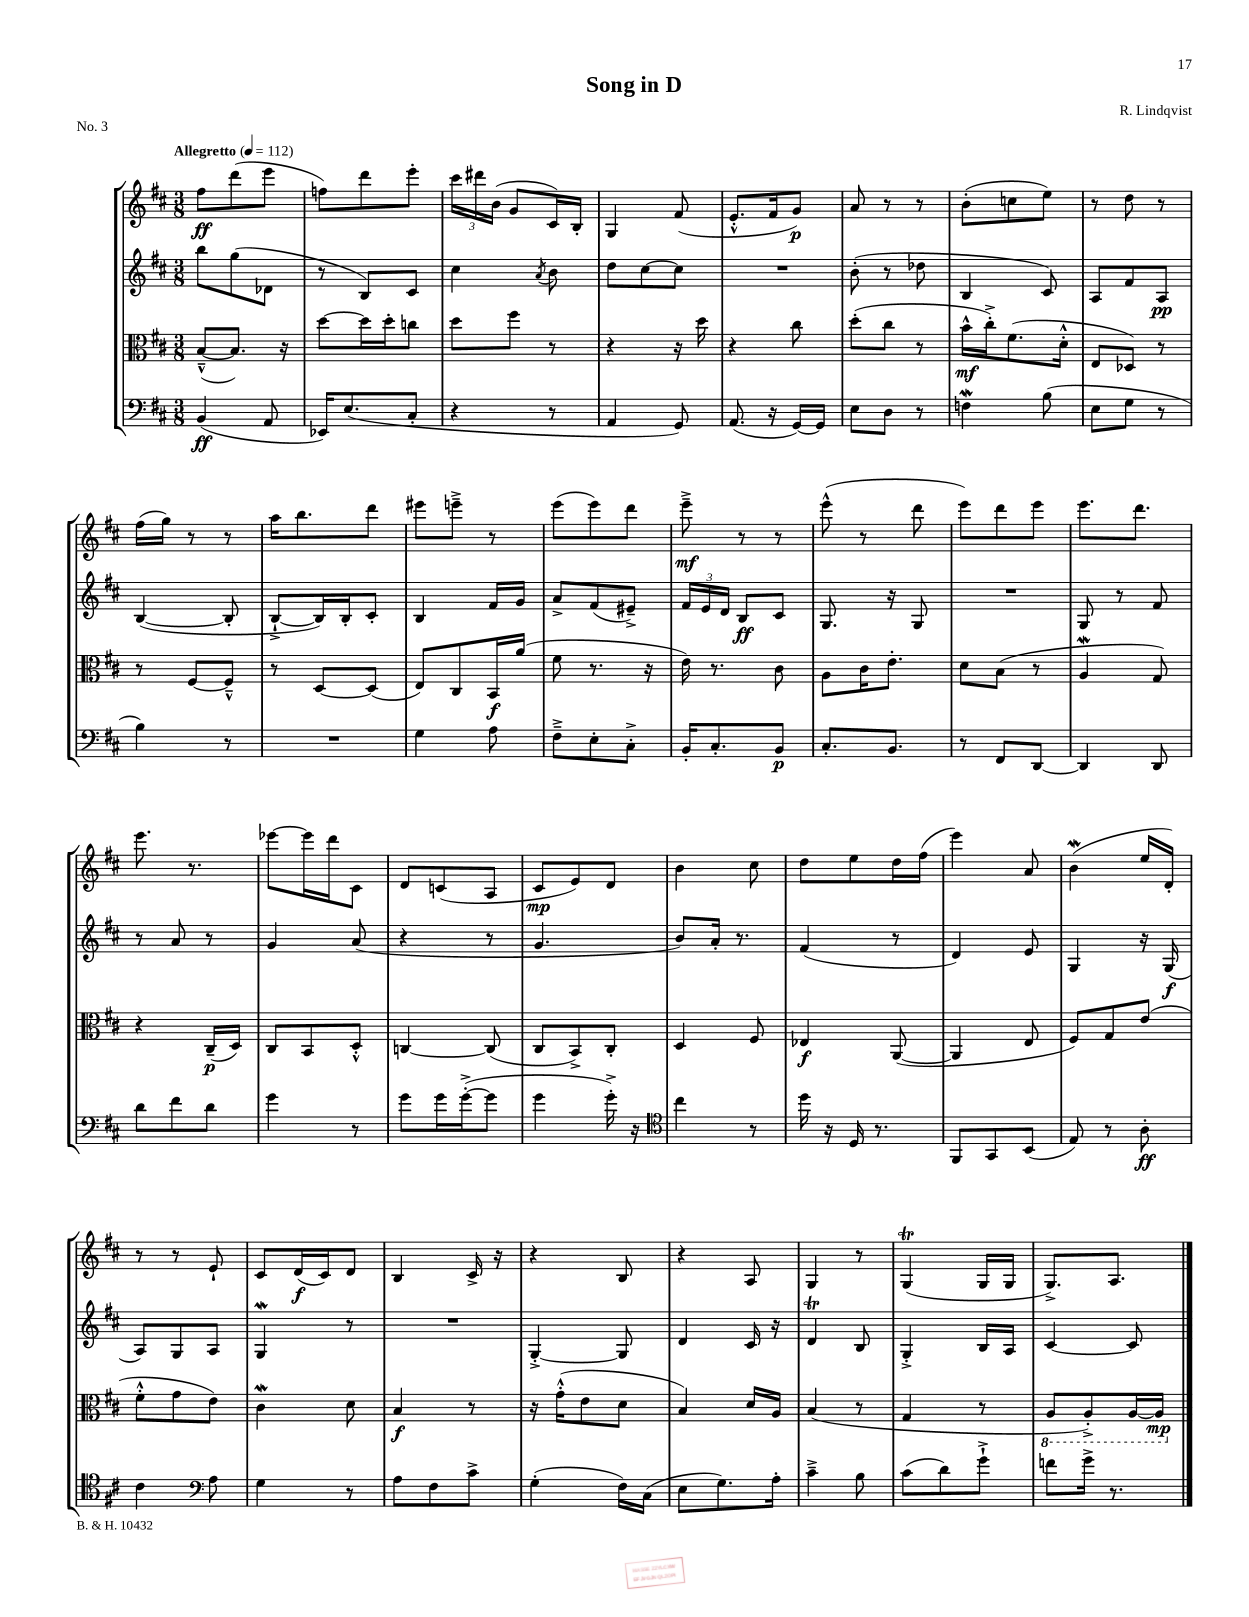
\header { title = "Song in D" composer = "R. Lindqvist" piece = "No. 3" }
<<
\new StaffGroup <<
\new Staff = "s0" {
    \clef treble \key d \major \numericTimeSignature \time 3/8 \tempo "Allegretto" 4 = 112
    \autoBeamOff fis''8[\ff d'''8( e'''8] |
    f''8[) d'''8 e'''8]-. |
    \tuplet 3/2 { cis'''16[ dis'''16 b'16]( } g'8[ cis'16) b16]-. |
    g4 fis'8( |
    e'8.[-.-^ fis'16 g'8]\p) |
    a'8 r8 r8 |
    b'8[-.( c''8 e''8]) |
    r8 d''8 r8 |
    fis''16[( g''16]) r8 r8 |
    a''16[ b''8. d'''8] |
    eis'''8[ e'''8]---> r8 |
    e'''8[( e'''8) d'''8] |
    e'''8--->\mf r8 r8 |
    e'''8-^( r8 d'''8 |
    e'''8[) d'''8 e'''8] |
    e'''8.[ d'''8.] |
    e'''8. r8. |
    ees'''8[~ ees'''16 d'''16 cis'8] |
    d'8[ c'8( a8] |
    cis'8[\mp e'8) d'8] |
    b'4 cis''8 |
    d''8[ e''8 d''16 fis''16]( |
    e'''4) a'8 |
    b'4\mordent( e''16[ d'16]-.) |
    r8 r8 e'8-! |
    cis'8[ d'16\f( cis'16) d'8] |
    b4 cis'16-> r16 |
    r4 b8 |
    r4 a8 |
    g4 r8 |
    g4\trill( g16[ g16] |
    g8.[->) a8.] \bar "|." |
}
\new Staff = "s1" {
    \clef treble \key d \major \numericTimeSignature \time 3/8
    \autoBeamOff b''8[ g''8( des'8] |
    r8 b8[) cis'8] |
    cis''4 \acciaccatura { a'8 } b'8 |
    d''8[ cis''8~ cis''8] |
    R4. |
    b'8-.( r8 des''8 |
    b4 cis'8) |
    a8[ fis'8 a8]\pp |
    b4~( b8-. |
    b8[~-!-> b16) b16-. cis'8]-. |
    b4 fis'16[ g'16] |
    a'8[-> fis'8( eis'8]--->) |
    \tuplet 3/2 { fis'16[ e'16 d'16] } b8[\ff cis'8] |
    g8. r16 g8 |
    R4. |
    g8 r8 fis'8 |
    r8 a'8 r8 |
    g'4 a'8( |
    r4 r8 |
    g'4. |
    b'8[) a'16]-. r8. |
    fis'4( r8 |
    d'4) e'8 |
    g4 r16 g16\f( |
    a8[) g8 a8] |
    g4\mordent r8 |
    R4. |
    g4~-.-> g8 |
    d'4 cis'16 r16 |
    d'4\trill b8 |
    g4-.-> b16[ a16] |
    cis'4~ cis'8 \bar "|." |
}
\new Staff = "s2" {
    \clef alto \key d \major \numericTimeSignature \time 3/8
    \autoBeamOff b8[~---^( b8.]) r16 |
    d''8[~ d''16 d''16-. c''8] |
    d''8[ fis''8] r8 |
    r4 r16 d''16 |
    r4 cis''8 |
    d''8[-.( cis''8] r8 |
    b'16[-^\mf cis''16-.->) fis'8.( d'16]-.-^ |
    e8[ des8]) r8 |
    r8 fis8[~ fis8]---^ |
    r8 d8[~ d8]( |
    e8[) cis8 b,16\f a'16]( |
    fis'8 r8. r16 |
    e'16) r8. cis'8 |
    a8[ cis'16 e'8.]-. |
    d'8[ b8]( r8 |
    a4\mordent g8) |
    r4 cis16[--\p( d16]) |
    cis8[ b,8 d8]-.-^ |
    c4~ c8( |
    cis8[ b,8->) cis8]-. |
    d4 fis8 |
    ees4\f a,8~( |
    a,4 e8 |
    fis8[) g8 e'8]( |
    fis'8[-.-^ g'8 e'8]) |
    cis'4\mordent d'8 |
    b4\f r8 |
    r16 g'16[-.-^( e'8 d'8] |
    b4) d'16[ a16] |
    b4( r8 |
    g4 r8 |
    \ottava #-1 a,8[ a,8-.->) a,16~ a,16]\mp \ottava #0 \bar "|." |
}
\new Staff = "s3" {
    \clef bass \key d \major \numericTimeSignature \time 3/8
    \autoBeamOff b,4\ff( a,8 |
    ees,16[) e8.( cis8]-. |
    r4 r8 |
    a,4 g,8) |
    a,8.( r16 g,16[~) g,16] |
    e8[ d8] r8 |
    f4\mordent b8( |
    e8[ g8] r8 |
    b4) r8 |
    R4. |
    g4 a8 |
    fis8[---> e8-. cis8]-.-> |
    b,16[-. cis8.-. b,8]\p |
    cis8.[-. b,8.] |
    r8 fis,8[ d,8]~ |
    d,4 d,8 |
    d'8[ fis'8 d'8] |
    g'4 r8 |
    g'8[ g'16 g'16~-.->( g'8] |
    g'4 g'16-.->) r16 |
    \clef tenor cis''4 r8 |
    d''16 r16 d16 r8. |
    fis,8[ g,8 b,8]( |
    e8) r8 a8-.\ff |
    cis'4 \clef bass a8 |
    g4 r8 |
    a8[ fis8 cis'8]-> |
    g4-.( fis16[) cis16]( |
    e8[ g8.) a16]-. |
    cis'4---> b8 |
    cis'8[( d'8) g'8]-!-> |
    f'8[ g'16]-> r8. \bar "|." |
}
>>
>>
\layout { \context { \Score \remove "Bar_number_engraver" } }
